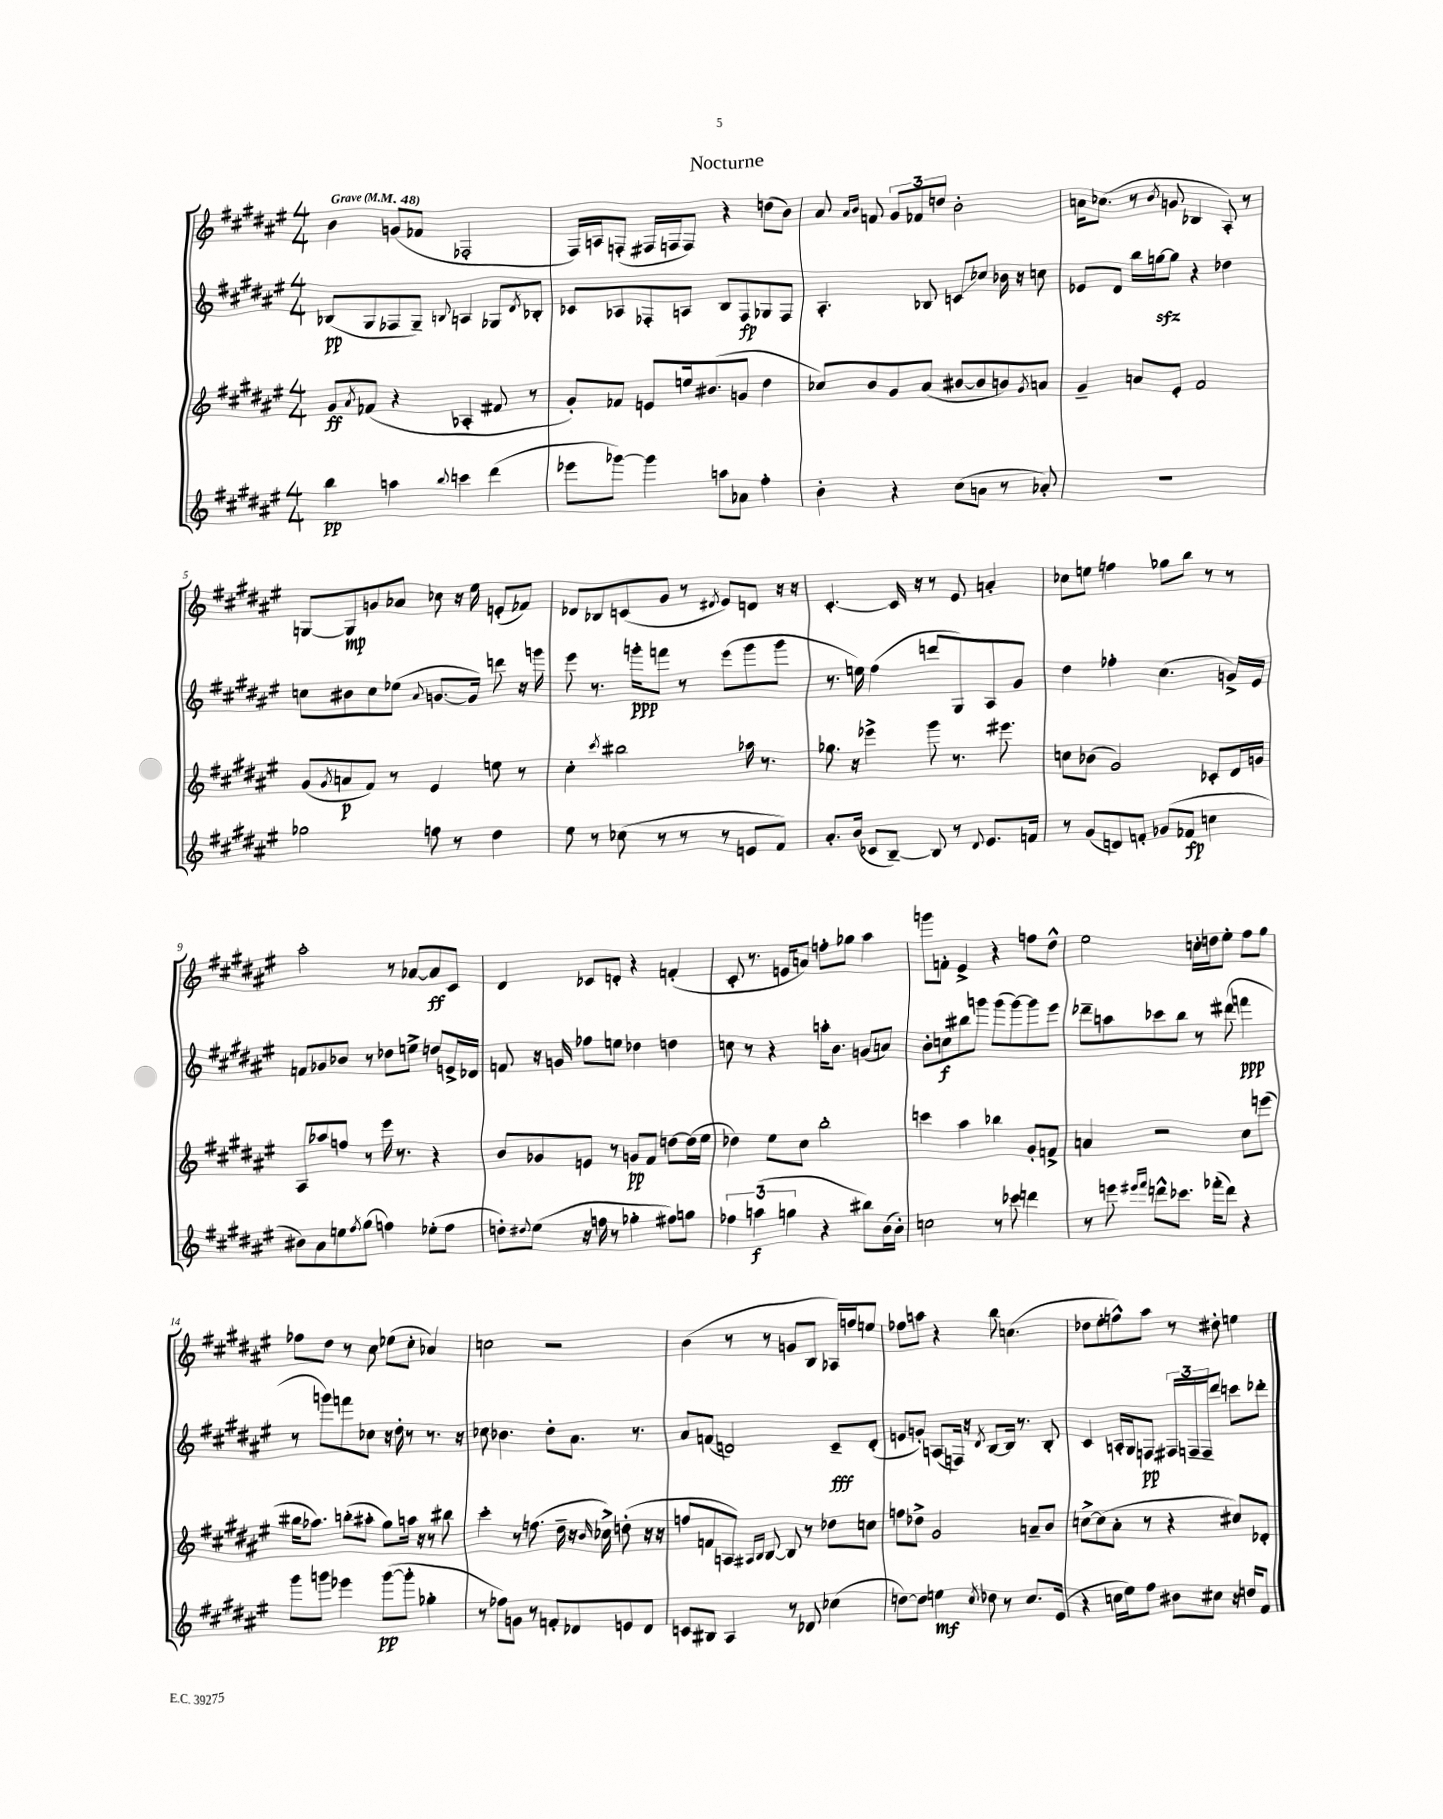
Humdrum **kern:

**kern	**kern	**kern	**kern
*staff4	*staff3	*staff2	*staff1
*clefG2	*clefG2	*clefG2	*clefG2
*k[f#c#g#d#a#e#]	*k[f#c#g#d#a#e#]	*k[f#c#g#d#a#e#]	*k[f#c#g#d#a#e#]
*M4/4	*M4/4	*M4/4	*M4/4
*MM48	*MM48	*MM48	*MM48
4bb\	8g#/L	(8B-/L	4b\
.	8qa#/	.	.
.	(8f-/J	8G#/	.
4aa\	4r	8F-/	(8g/L
.	.	8G#~/J)	8f-/J
8qqbb/	.	8qqB/	.
4ccc\	4A-'/	4A/	2F-'/
(4ddd#\	8f#/	8G-/L	.
.	.	8qd#/	.
.	8r	8B-'/J	.
=	=	=	=
8eee-\L	8g#'/L)	8c-/L	16F#/LL)
.	.	.	16A/J
[8ggg-\J)	8f-/J	8A-/	(8F'/J
4ggg-\]	8e/L	8F-'/	16F#/LL
.	.	.	16F/J
.	16ee/k	8A/J	8F/J)
.	(8.b#/	.	.
8aa\L	.	8B/L	4r
8a-\J	8g/J	8F-/	.
4ff#'\	4dd#\	8G-/	(8dd\L
.	.	8F-/J	8b\J)
=	=	=	=
4b'\	8cc-/L)	4.A#'/	8a#/
.	.	.	16qqa#/LL
.	.	.	16qqb/JJ
.	8b/	.	8f/
4r	8g#/	.	12g#/L
.	.	.	12f-/
.	(8a#/J	8B-/	.
.	.	.	12dd/J
(8cc#\L	[8b#/L	8c/L	2b'\
8a\J	8b#/]	8cc-/J	.
8r	8b/)	16b-\	.
.	.	16r	.
.	8qg#/	.	.
8a-'/)	8a/J	8cc\	.
=	=	=	=
1r	4g#~/	8e-/L	16a\LK
.	.	.	(8.cc-\J
.	.	8d#/J	.
.	8a/L	16bb\LL	8r
.	.	[16gg\J	.
.	.	.	8qb/
.	8e#'/J	8gg\]J	8g/
.	2f#/	4r	4B-/
.	.	4dd-\	8A#'/)
.	.	.	8r
=	=	=	=
2gg-\	(8g#/L	8cc\L	[8G/L
.	8qg#/	.	.
.	8a/	8b#\	8G/]
.	8f#/J)	8cc\	8g/
.	8r	(8ee-\J	8a-/J
.	.	8qqa#/	.
8ff\	4e#/	[8.g/L	8cc-\
8r	.	.	16r
.	.	16g/]Jk)	16ee#\
4dd#\	8ee\	8ddd\	(8e'/L
.	8r	16r	8f-/J)
.	.	16ggg\	.
=	=	=	=
8ee#\	4cc#'\	8eee#\	8d-/L
8r	.	8.r	8B-/
.	8qccc#/	.	.
(8cc-\	2bb#\	.	(8c/
.	.	16ggg'\LK	.
8r	.	8fff\J	8g#/J
8r	.	8r	8r
.	.	.	8qd#/
8r	.	(8eee#\L	8e#/L)
8e/L	16aa-\	8ggg\	8d/J
.	8.r	.	.
8f#/J)	.	8ggg\J	16r
.	.	.	16r
=	=	=	=
8.a#'/L	8.gg-\	8.r	[4.c#'/
(16b/Jk	16r	16ee\)	.
8c-/L	4eee-^\	(4ff#\	.
[8B~/J)	.	.	16c#/]
.	.	.	16r
8B/]	8ggg#\	8ddd/L	8r
8r	8.r	8G#/)	8e#/
8qqd#/	.	.	.
8.e#/L	.	8A#/	4a'/
.	8.eee#\	.	.
.	.	8g#/J	.
16f/Jk	.	.	.
=	=	=	=
8r	8cc\L	4dd#\	8cc-\L
(8g#/L	(8b-\J	.	8ee\J
8d/)	2g#/)	4ff-'\	4ff\
8f'/J	.	.	.
(8g-/L	.	(4.cc#\	8gg-\L
8f-/J	.	.	8bb\J
4cc\	8c-'/L	.	8r
.	16d#/L	16g^/LL)	8r
.	16g/JJ	16e#/JJ	.
=	=	=	=
8b#\L)	8A#/L	8f/L	2aa#'\
8a#\	8aa-/	8g-/	.
8ee\	8ff/J	8b-/J	.
8qff#/	.	.	.
(8gg#\J	8r	8r	.
4ff\)	16eee#\	8dd-\L	8r
.	8.r	.	.
.	.	8ee^\J	[8a-/L
(8ee-'\L	4r	8dd/L	8a-/]
8ff\J	.	16e^/L	8c#/J
.	.	16d-/JJ	.
=	=	=	=
8dd'\L)	8b/L	8f/	4d#/
8qqdd#/	.	.	.
(8ee#\J	8g-/	16r	.
.	.	16g/	.
16r	8e/J	8ff-\L	8c-/L
16ff\	.	.	.
8r	8r	8ee\J	8d'/J
4gg-'\	8g/L	4dd-\	4r
.	8f#/J	.	.
8ff#\L)	[8dd\L	4dd\	(4f'/
8gg\J	(16dd\]L	.	.
.	16ee#\JJ	.	.
=	=	=	=
6ff-\	4dd-\)	8cc\	8c#'/
.	.	8r	8.r
(6aa\	.	.	.
.	8ee#\L	4r	.
.	.	.	16e/LK
6gg\	.	.	.
.	8cc#\J	.	8a/J)
4r	2bb'\	16aa'\LK	8ff'\L
.	.	8.b\J	.
.	.	.	8gg-\J
8bb#\L)	.	(8g/L	4aa#\
(16b\L	.	8a/J)	.
16b'\JJ)	.	.	.
=	=	=	=
2cc\	4ccc\	8b'\L	8ggg\L
.	.	8cc\	8f'\J
.	4aa#\	8bb#\	4e#^/
.	.	8ggg\J	.
8r	4bb-\	(8ggg\L	4r
8ccc-\	.	[8ggg\)	.
4ddd\	8g#'/L	8ggg\]	8ff\L
.	8f^/J	8eee#\J	8dd#^^\J
=	=	=	=
8r	4a/	8ddd-~\L	2ee#\
8eee\	.	8aa\	.
16qqeee#/LL	.	.	.
16qqfff#/JJ	.	.	.
8ddd^^\L	2r	8ccc-\	.
8.ccc-\J	.	8bb\J	.
.	.	8r	16cc'\LL
(16fff-'\LK	.	.	16dd\J
8ddd\J)	.	(8ddd#\	8ee#'\J
4r	8cc#\L	4fff\	8ff#\L
.	(8eee\J	.	8gg#\J
=	=	=	=
8ggg#\L	16bb#\LK	8r	8ff-\L
.	8.aa-\J)	.	.
8ggg\J	.	8ggg\L)	8dd#\J
4eee-\	(8bb'\L	8fff\	8r
.	8aa#'\J	8cc-\J	8cc#\
([8ggg\L	8gg#\L)	16r	(8ee-\L
.	.	16dd#'\	.
8ggg'\]J	16aa\Jk	8r	8cc#'\J
.	16r	.	.
4gg-'\	8r	8.r	4a-/)
.	8bb#\	.	.
.	.	16r	.
=	=	=	=
8r	4ccc#'\	8cc-\	2cc\
8ff-\L)	.	4.b-\	.
8g\J	8r	.	.
8r	(8.ff\	.	.
8f'/L	.	8dd#'\L	2r
.	16dd#~\	.	.
8d-/	16r	8.a#\J	.
.	16qqb/	.	.
.	16cc-^\)	.	.
8e/	(8dd'\	.	.
.	.	8.r	.
8d-/J	16r	.	.
.	16r	.	.
=	=	=	=
8c/L	8ff/L	8a#/L	(4b\
8B#/J	8f/	(8f/J	.
4A#/	8A/J)	2d/)	8r
.	16qqA#/LL	.	.
.	16qqB/JJ	.	.
.	[8B/	.	8r
8r	8B/]	.	8g/L
8d-/	8r	.	8B/J
(4cc-\	8dd-\L	8c#~/L	16A-/LL)
.	.	.	16ff/J
.	8cc\J	(8d'/J	8ee/J
=	=	=	=
[8dd\L)	8ff\L	8e/L	8ff-\L
8dd\]J	8dd-^\J	8g'/J)	8aa\J
4ee\	2g#/	(8A/L	4r
.	.	16F/Jk)	.
.	.	16r	.
8qcc#/	.	8qd#/	.
8dd-\	.	[8B/L	8bb\
8r	.	16B/]Jk	(4.cc\
.	.	8.r	.
8.cc#/L	8a~/L	.	.
.	8b/J	8B'/	.
(16e#/Jk	.	.	.
=	=	=	=
4r	[8cc^\L	4c#/	8dd-\L
.	(8cc\]	.	8ee#'\
16cc\LL	8a#'\J	16A'/LL	8ff^^\)
16ee#\J)	.	16G#/J	.
8ff#\J	8r	8F/J	8aa#\J
8b#\L	4r	24F#/LL	8r
.	.	24F~/	.
.	.	24F~/J	.
8cc#\J	.	8ddd#/J	8dd#'\
16r	8cc#/L)	8ccc\L	4ee\
16dd/LK	.	.	.
8f#/J	8d-'/J	8ddd-'\J	.
==	==	==	==
*-	*-	*-	*-
